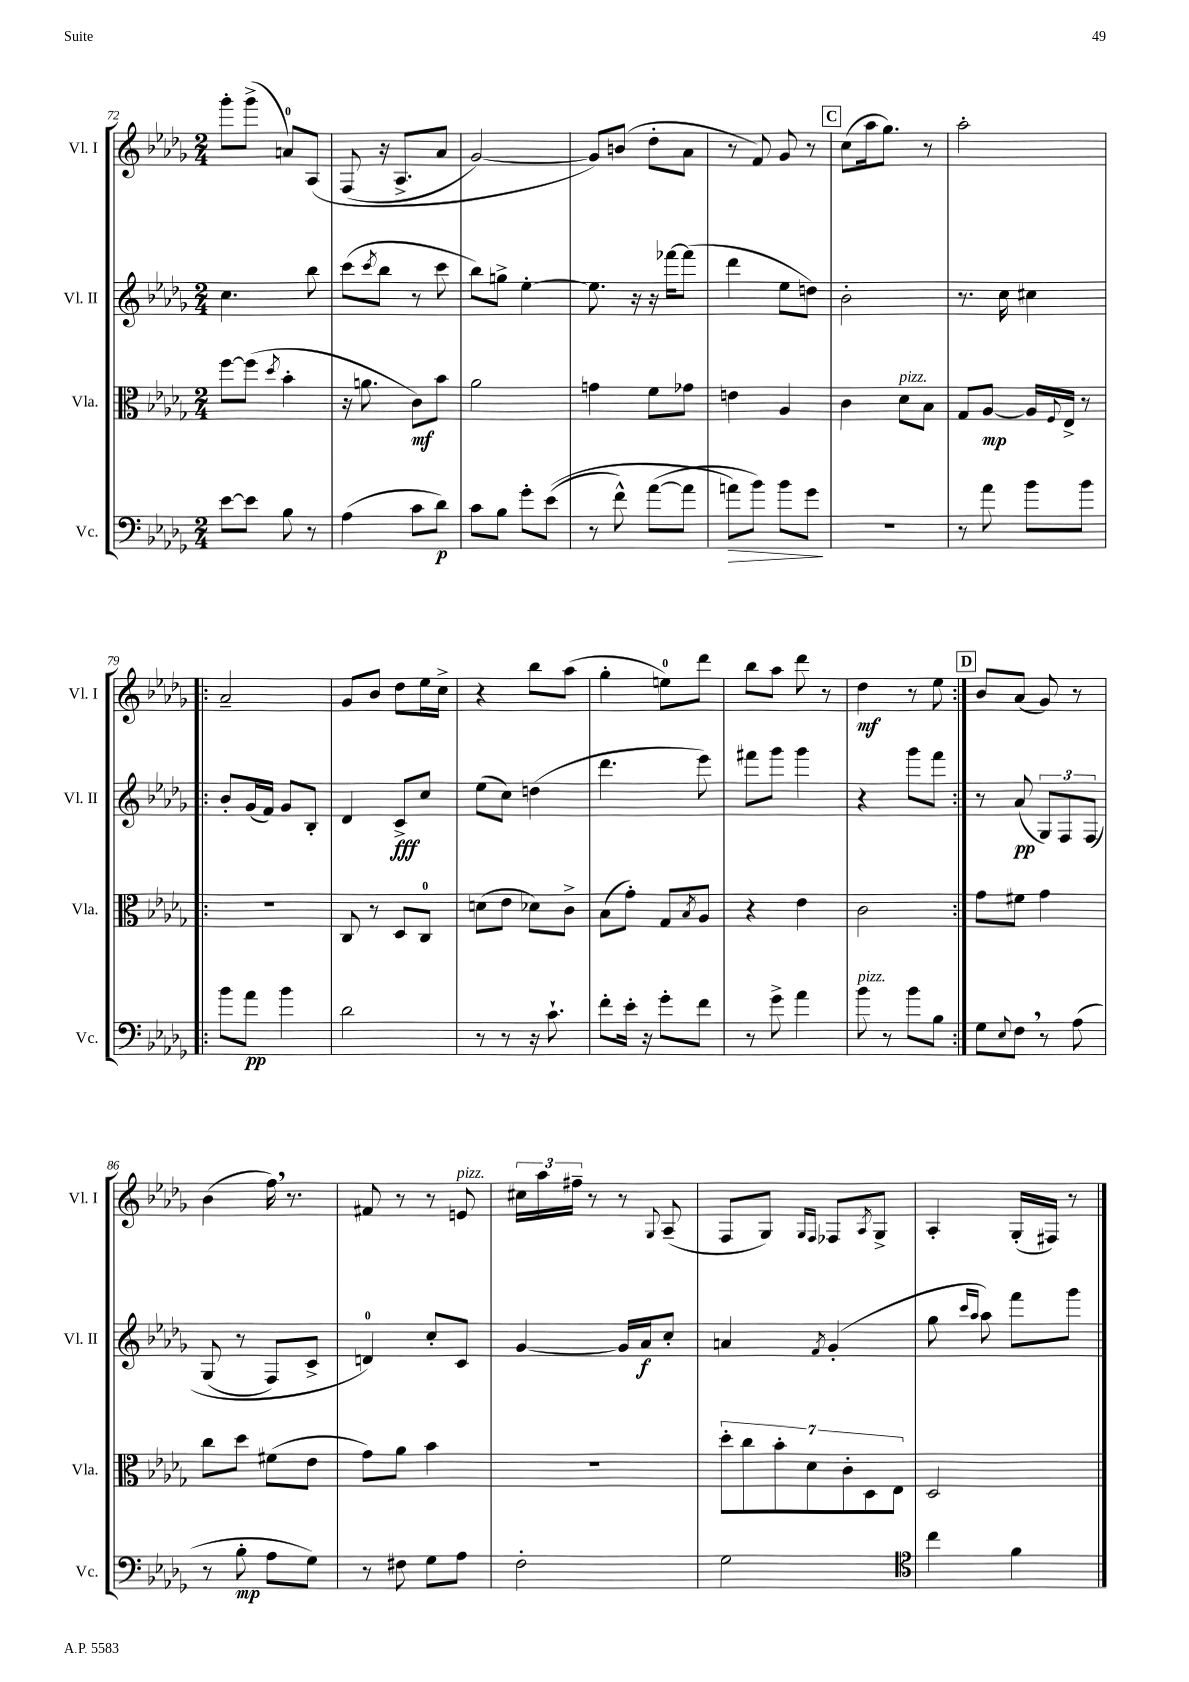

**kern	**kern	**kern	**kern
*staff4	*staff3	*staff2	*staff1
*clefF4	*clefC3	*clefG2	*clefG2
*k[b-e-a-d-g-]	*k[b-e-a-d-g-]	*k[b-e-a-d-g-]	*k[b-e-a-d-g-]
*M2/4	*M2/4	*M2/4	*M2/4
[8e-	[8ff	4.cc	8ggg-'
8e-]	(8ff]	.	(8ggg-^
.	8qdd-	.	.
8B-	4b-'	.	8a)
8r	.	8bb-	&(8A-
=	=	=	=
(4A-	16r	(8ccc	(8F
.	8.a	.	.
.	.	8qccc	.
.	.	8bb-	16r
.	.	.	8.A-^
8c	8c)	8r	.
8d-)	8b-	8ccc	8a-
=	=	=	=
8c	2a-	8bb-)	[2g-)
8B-	.	8gg^	.
8g-'	.	[4ee-'	.
&((8e-	.	.	.
=	=	=	=
8r	4g	8.ee-]	8g-]&)
8f^^)	.	.	(8b
.	.	16r	.
([8a-	8f	16r	8dd-'
.	.	[16fff-	.
8a-]	8g-	(8fff-]	8a-
=	=	=	=
8a&)	4e	4ddd-	8r
8b-)	.	.	8f)
8b-	4A-	8ee-	8g-
8g-	.	8dd)	8r
=	=	=	=
2r	4c	2b-'	(8cc
.	.	.	16aa-
.	.	.	8.gg-)
.	8d-	.	.
.	8B-	.	8r
=	=	=	=
8r	8G-	8.r	2aa-'
8a-	[8A-	.	.
.	.	16cc	.
8b-	16A-]	4cc#	.
.	8qqF	.	.
.	16E-^	.	.
8b-	8r	.	.
=!|:	=!|:	=!|:	=!|:
8b-	2r	8b-'	2a-~
8a-	.	(16g-	.
.	.	16f)	.
4b-	.	8g-	.
.	.	8B-'	.
=	=	=	=
2d-	8C	4d-	8g-
.	8r	.	8b-
.	8D-	8c^	8dd-
.	8C	8cc	16ee-
.	.	.	16cc^
=	=	=	=
8r	(8d	(8ee-	4r
8r	8e-	8cc)	.
16r	8d-)	(4dd	8bb-
8.c`	.	.	.
.	8c^	.	(8aa-
=	=	=	=
8f'	(8B-	4.ddd-	4gg-'
16e-'	8g-')	.	.
16r	.	.	.
8g-'	8G-	.	8ee)
.	8qB-	.	.
8f	8A-	8eee-)	8ddd-
=	=	=	=
8r	4r	8fff#	8bb-
8g-^	.	8ggg-	8aa-
4a-	4e-	4ggg-	8ddd-
.	.	.	8r
=	=	=	=
8b-	2c	4r	4dd-
8r	.	.	.
8b-	.	8ggg-	8r
8B-	.	8fff	8ee-
=:|!	=:|!	=:|!	=:|!
8G-	8g-	8r	8b-
8qqE-	.	.	.
8F	8f#	(8a-	(8a-
8r	4g-	12G-)	8g-)
.	.	12F	.
(8A-	.	.	8r
.	.	&(12F	.
=	=	=	=
8r	8cc	(8G-	(4b-
8B-'	8dd-	8r	.
8A-	(8f#	8F)	16ff)
.	.	.	8.r
8G-)	8e-	8c^	.
=	=	=	=
8r	8g-)	4d&)	8f#
8F#	8a-	.	8r
8G-	4b-	8cc'	8r
8A-	.	8c	8e
=	=	=	=
2F'	2r	[4g-	24cc#
.	.	.	24aa-
.	.	.	24ff#~
.	.	.	8r
.	.	16g-]	8r
.	.	16a-	.
.	.	.	8qqG-
.	.	8cc'	(8A-~
=	=	=	=
2G-	14dd-'	4a	8F
.	14cc	.	.
.	.	.	8G-)
.	14b-'	.	.
.	14d-	.	.
.	.	.	16qqG-
.	.	8qf	16qqF
.	.	(4g-'	8F-
.	14c'	.	.
.	14D-	.	.
.	.	.	8qA-
.	.	.	8G-^
.	14E-	.	.
=	=	=	=
*clefC4	*	*	*
4cc	2D-	8gg-	4A-'
.	.	16qqccc	.
.	.	16qqaa-	.
.	.	8aa-)	.
4f	.	8fff	(16G-'
.	.	.	16F#)
.	.	8ggg-	8r
==	==	==	==
*-	*-	*-	*-
